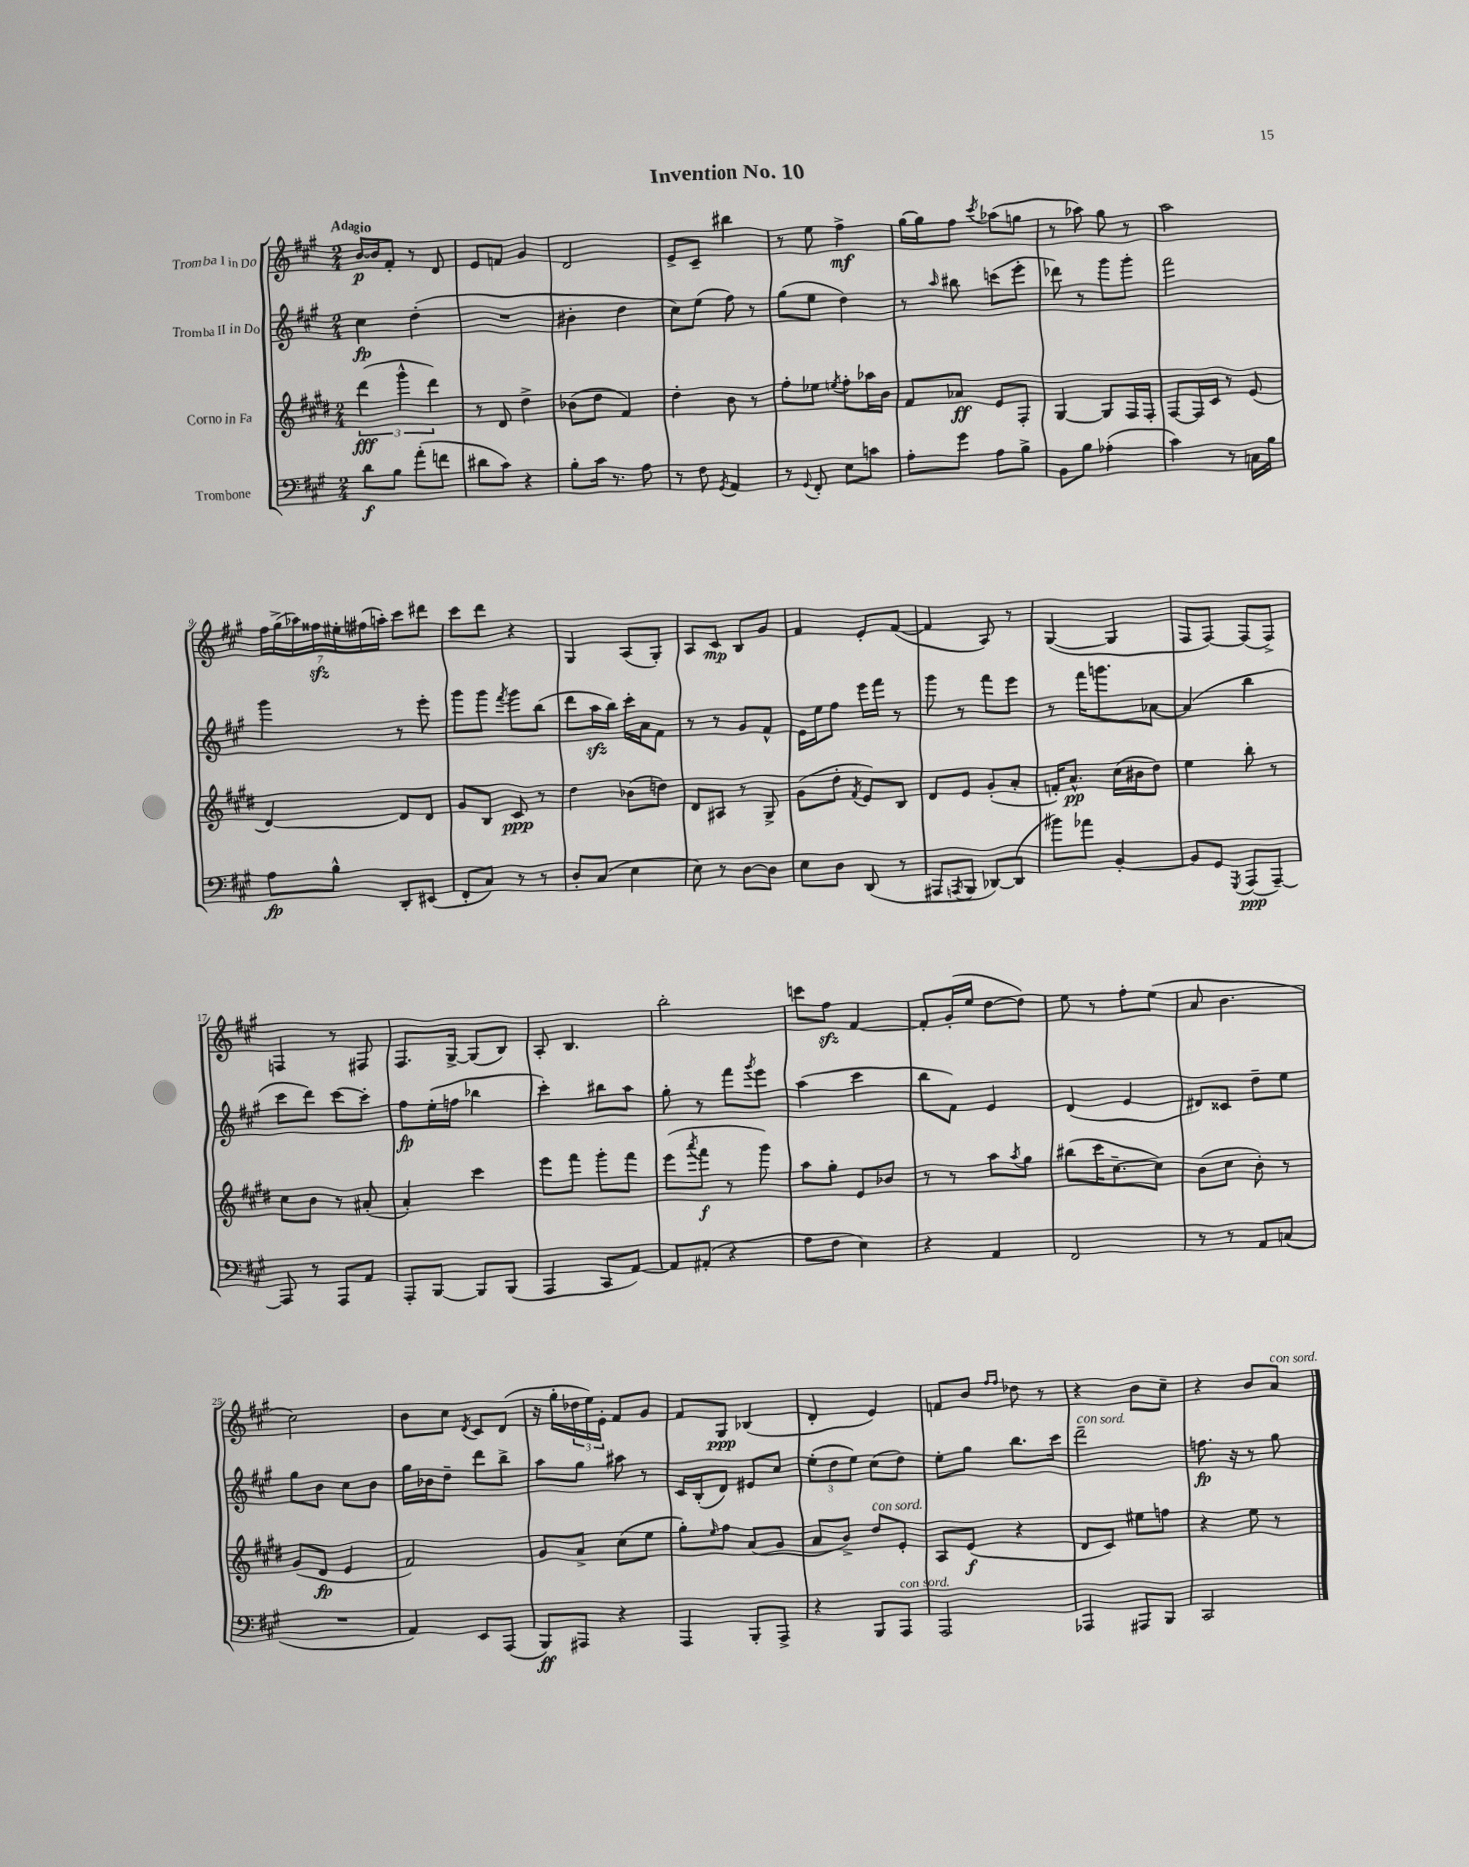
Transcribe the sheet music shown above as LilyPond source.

\header { title = "Invention No. 10" }
<<
\new StaffGroup <<
\new Staff = "s0" \with { instrumentName = "Tromba I in Do" } {
    \clef treble \key a \major \numericTimeSignature \time 2/4 \tempo "Adagio"
    b'16~\p b'16 fis'8-. r8 d'8 |
    e'8 f'8 gis'4 |
    d'2 |
    e'8-> cis'8-- bis''4 |
    r8 e''8 fis''4->\mf |
    gis''16~ gis''16 fis''8 \acciaccatura { cis'''8 } aes''8( g''8 |
    r8 aes''8) gis''8 r8 |
    a''2 |
    \tuplet 7/4 { fis''16 gis''16->( aes''16) fisis''16\sfz eis''16-. fis''16( a''16-.) } cis'''8 dis'''8 |
    cis'''8 d'''8 r4 |
    gis4 a8( gis8-.) |
    a8 cis'8\mp b8 gis'8 |
    fis'4 e'8-. fis'8~( |
    fis'4 a8) r8 |
    gis4~( gis4 |
    fis8 fis8~) fis8( fis8->) |
    f4 r8 fis8 |
    fis8. gis16~-> gis8( b8) |
    a8-. b4. |
    b''2-. |
    c'''8 fis''8\sfz fis'4~ |
    fis'8-. gis'16-.( e''16 d''8~ d''8) |
    e''8 r8 fis''8-. e''8( |
    a'8 b'4. |
    cis''2) |
    b'8 cis''8 \acciaccatura { d'8 } cis'8 d'8( |
    r16 gis''16-. \tuplet 3/2 { des''16 e''16) e'16-. } fis'8 gis'8 |
    fis'8 gis8\ppp bes4( |
    d'4-. e'4) |
    f'8 b'8 \grace { fis''16 fis''16 } des''8 r8 |
    r4 b'8 cis''8-- |
    r4 b'8 a'8^\markup { \italic "con sord." } \bar "|." |
}
\new Staff = "s1" \with { instrumentName = "Tromba II in Do" } {
    \clef treble \key a \major \numericTimeSignature \time 2/4
    cis''4\fp d''4-.( |
    R2 |
    bis'4-. d''4 |
    cis''8) e''8( fis''8) r8 |
    gis''8( e''8 d''4) |
    r8 \grace { a''16 } bis''8 c'''8( e'''8-. |
    des'''8) r8 gis'''8 gis'''8-. |
    fis'''2 |
    gis'''4 r8 e'''8-. |
    gis'''8 gis'''8 \acciaccatura { fis'''8 } gis'''8 b''8( |
    d'''8 a''16\sfz b''16) cis'''16-. a'16 fis'8 |
    r8 r8 gis'8 fis'8-^ |
    e'16 e''16 fis''8 e'''16 fis'''16 r8 |
    gis'''8 r8 fis'''8 e'''8 |
    r8 fis'''16 g'''8. aes'8~ |
    aes'4( b''4 |
    cis'''8 d'''8) cis'''8~ cis'''8-. |
    fis''8\fp e''16-.( f''16 bes''4 |
    cis'''4-.) bis''8 a''8 |
    gis''8-. r8 fis'''8 \acciaccatura { gis'''8 } e'''8 |
    a''4( cis'''4 |
    b''8 fis'8) e'4 |
    d'4( e'4 |
    dis'8) cisis'8 d''8-- e''8 |
    gis''8 b'8 cis''8 b'8 |
    gis''16 bes'16 d''8-- d'''8 b''8-> |
    a''8 gis''8 ais''8 r8 |
    cis'16 b16-.( d'8) eis'8 cis''8 |
    \tuplet 3/2 { e''8-.( d''8 e''8) } cis''8( d''8) |
    e''8-. gis''8 b''8. cis'''16 |
    d'''2--^\markup { \italic "con sord." } |
    f''8.\fp r16 r8 gis''8 \bar "|." |
}
\new Staff = "s2" \with { instrumentName = "Corno in Fa" } {
    \clef treble \key e \major \numericTimeSignature \time 2/4
    \tuplet 3/2 { dis'''4\fff( gis'''4-^ dis'''4) } |
    r8 dis'8 dis''4-> |
    bes'8( dis''8 fis'4) |
    dis''4-. b'8 r8 |
    fis''8-. ees''8 \acciaccatura { e''8 } fis''8-. aes''16 b'16 |
    fis'8 aes'8\ff e'8 fis8-. |
    gis4~ gis8 fis16 fis16-. |
    fis8~ fis16 cis'16 r8 e'8( |
    dis'4~) dis'8 dis'8 |
    gis'8 b8 cis'8\ppp r8 |
    dis''4 bes'8( d''8) |
    dis'8 ais8 r8 gis8-> |
    gis'8( dis''8-. \acciaccatura { fis'8 } e'8) b8 |
    dis'8 e'8 gis'8-.( a'8-. |
    f'16-.) a'8.-^\pp cis''16( bis'16 dis''8) |
    e''4 b''8-. r8 |
    cis''8 b'8 r8 ais'8-.( |
    a'4-.) cis'''4 |
    e'''8 fis'''8 gis'''8-. fis'''8 |
    e'''8( \acciaccatura { a'''8 } fis'''8\f r8 gis'''8) |
    a''8 gis''8-. e'8 bes'8 |
    r8 r8 a''8 \acciaccatura { a''8 } gis''8 |
    bis''8( cis'''16 cis''8.~-- cis''8) |
    b'8( cis''8 b'8-.) r8 |
    gis'8( dis'8\fp e'4 |
    fis'2) |
    gis'8 a'8-> cis''8( e''8 |
    gis''8-.) \grace { e''16 } fis''8 a'8( gis'8 |
    a'8 b'8->) dis''8^\markup { \italic "con sord." } e'8-. |
    a8 e'8\f( r4 |
    dis'8 cis'8) eis''8 f''8 |
    r4 e''8 r8 \bar "|." |
}
\new Staff = "s3" \with { instrumentName = "Trombone" } {
    \clef bass \key a \major \numericTimeSignature \time 2/4
    d'8\f b8 a'8-.( f'8 |
    dis'8 cis'8) r4 |
    b8-. cis'16 r8. a8 |
    r8 fis8 \acciaccatura { gis,8 } a,4 |
    r8 \appoggiatura { gis,8 } fis,8-. e8 c'8 |
    a8-. gis'8 a8 b8-> |
    b,8 b8 aes4-.( |
    cis'4) r8 c16 b16 |
    a8\fp b8-^ d,8-. eis,8( |
    fis,8-. cis8) r8 r8 |
    d8-. cis8( e4 |
    e8) r8 d8~ d8 |
    e8 d8 d,8( r8 |
    ais,,8 \acciaccatura { a,,8 } b,,8 des,8~) des,8( |
    bis'8) aes'8 b,4~-. |
    b,8 gis,8 \acciaccatura { gis,,8 } a,,8\ppp( a,,8~--) |
    a,,8 r8 a,,8 a,8 |
    a,,8-. b,,8~ b,,8 b,,8( |
    a,,4 cis,8 a,8~) |
    a,8 ais,8-.( r4 |
    a8 fis8 e4) |
    r4 a,4 |
    fis,2 |
    r8 r8 a,8 c8( |
    R2 |
    a,4) e,8 a,,8( |
    b,,8\ff) ais,,8 r4 |
    a,,4 b,,8-. a,,8-> |
    r4 b,,8 a,,8^\markup { \italic "con sord." } |
    a,,2 |
    aes,,4 ais,,8 b,,8 |
    cis,2 \bar "|." |
}
>>
>>
